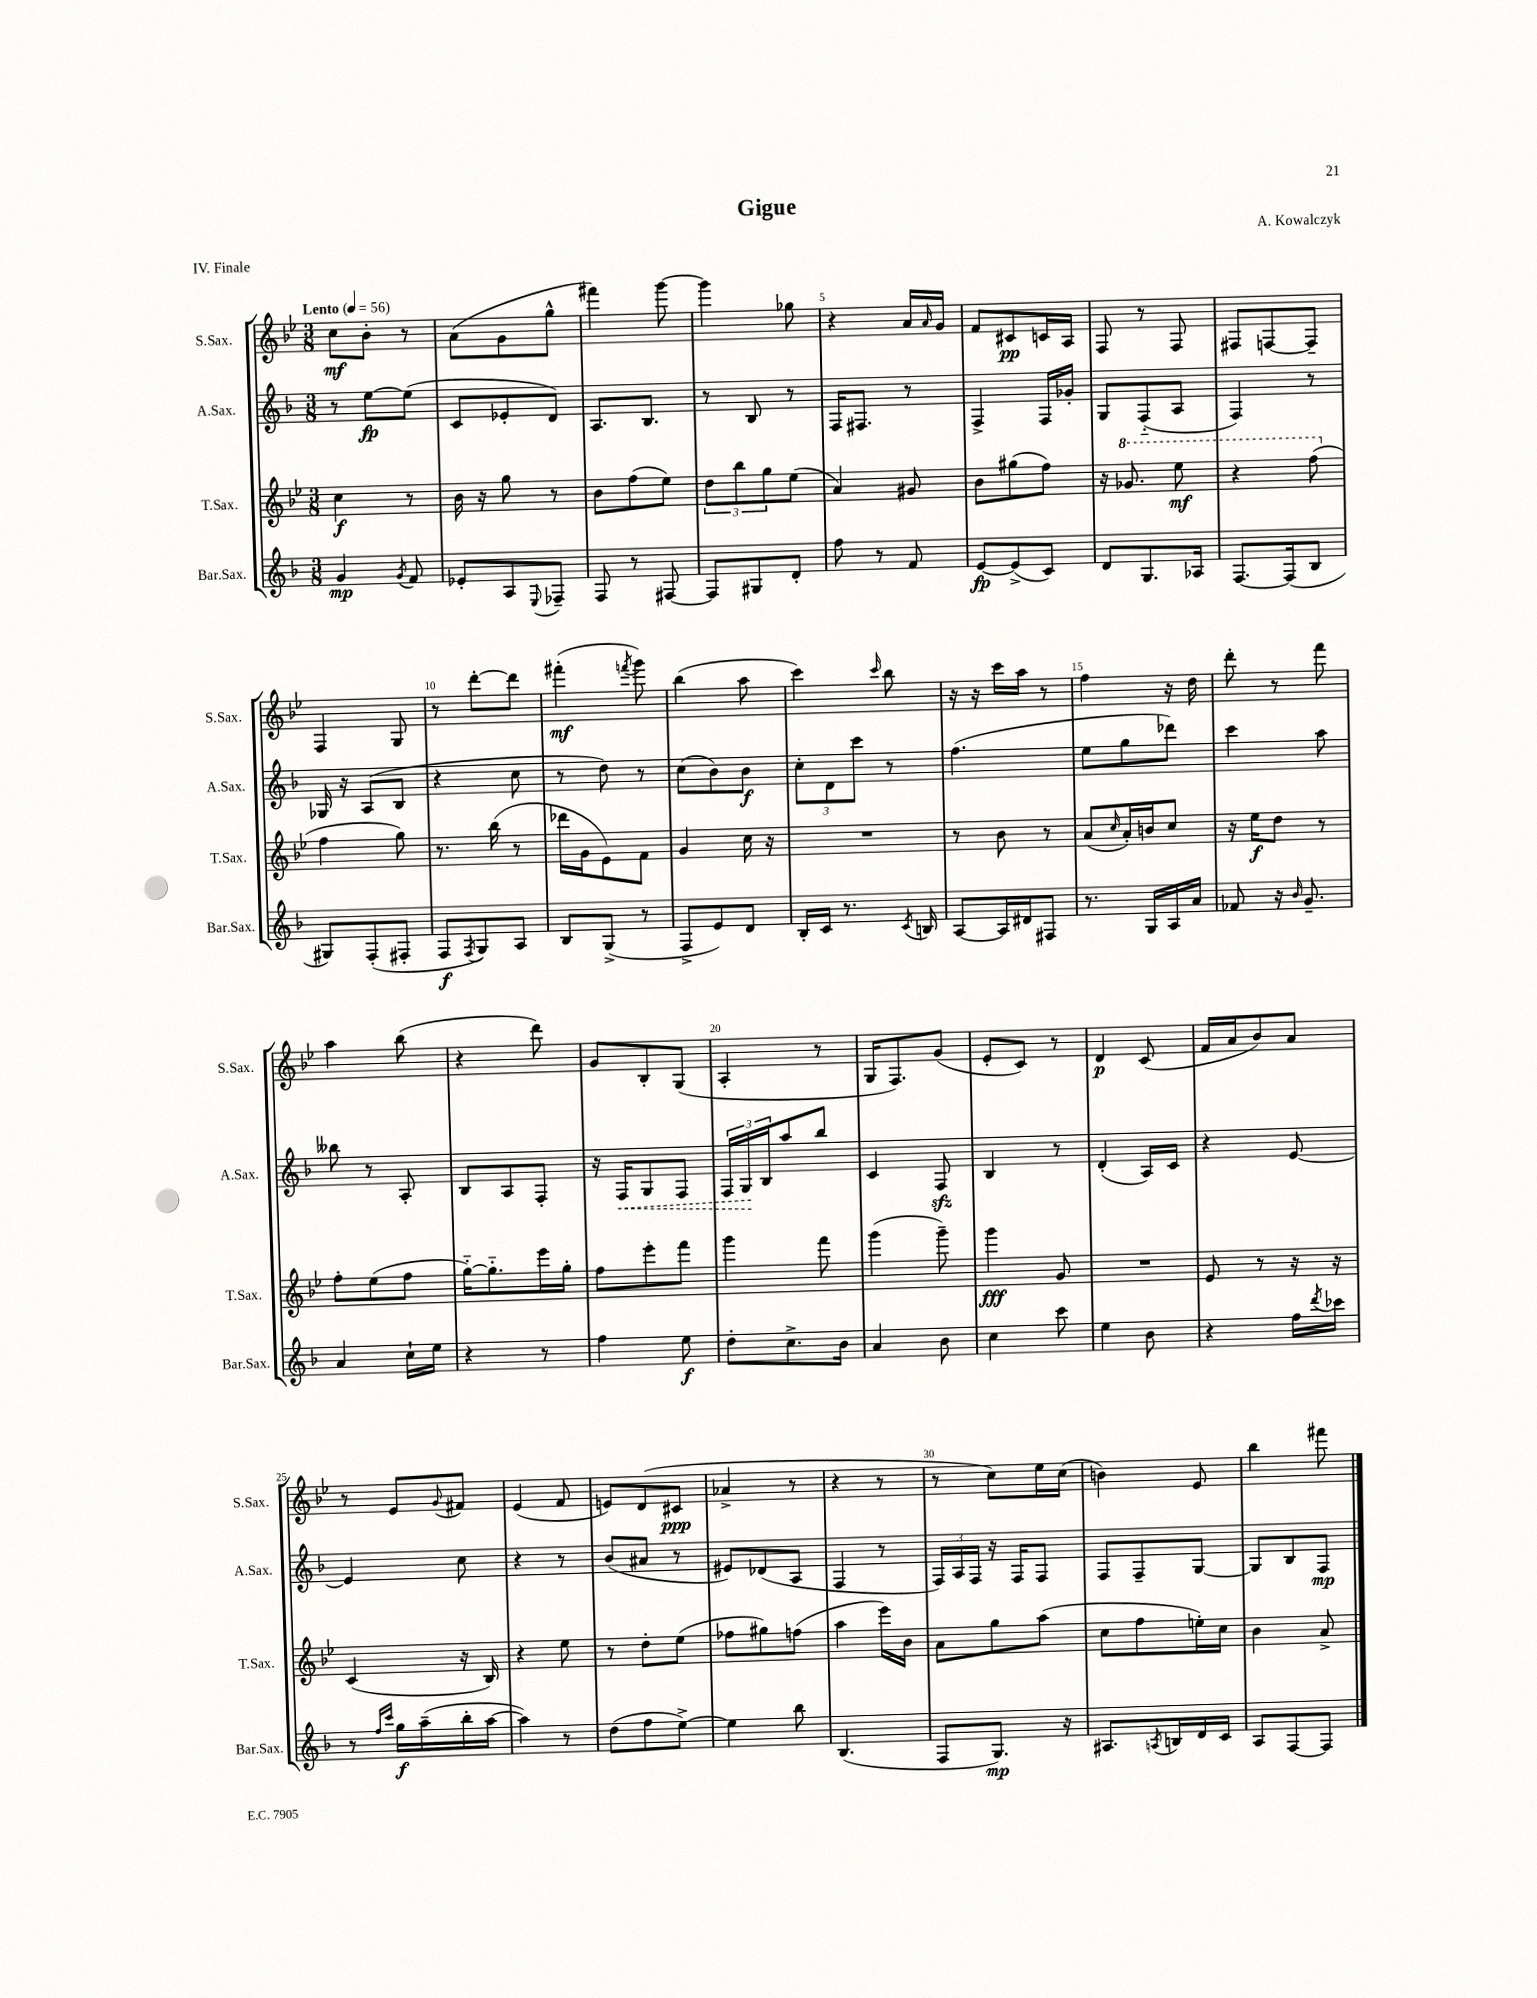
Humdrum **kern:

**kern	**dynam	**kern	**dynam	**kern	**dynam	**kern	**dynam
*part4	*part4	*part3	*part3	*part2	*part2	*part1	*part1
*staff4	*staff4	*staff3	*staff3	*staff2	*staff2	*staff1	*staff1
*I"Bar.Sax.	*	*I"T.Sax.	*	*I"A.Sax.	*	*I"S.Sax.	*
*I'Bar.Sax.	*	*I'T.Sax.	*	*I'A.Sax.	*	*I'S.Sax.	*
*clefG2	*	*clefG2	*	*clefG2	*	*clefG2	*
*k[b-]	*	*k[b-e-]	*	*k[b-]	*	*k[b-e-]	*
*M3/8	*	*M3/8	*	*M3/8	*	*M3/8	*
*MM56	*	*MM56	*	*MM56	*	*MM56	*
=1	=1	=1	=1	=1	=1	=1	=1
!	!	!	!	!	!	!LO:TX:a:B:t=Lento	!
4g/	mp	4cc\	f	8r	.	8cc\L	mf
.	.	.	.	[8ee\L	fp	8b-'\J	.
8qg/	.	.	.	.	.	.	.
8f/	.	8r	.	(8ee\J]	.	8r	.
=2	=2	=2	=2	=2	=2	=2	=2
8e-X'/L	.	16b-\	.	8c/L	.	(8a\L	.
.	.	16r	.	.	.	.	.
8A/	.	8gg\	.	8e-X'/	.	8g\	.
8qqE/	.	.	.	.	.	.	.
8F-X~/J	.	8r	.	8d/J)	.	8gg^^\J	.
=3	=3	=3	=3	=3	=3	=3	=3
8F/	.	8b-\L	.	8.A/L	.	4fff#X\)	.
8r	.	(8ff\	.	.	.	.	.
.	.	.	.	8.B-/J	.	.	.
[8F#X/	.	8ee-\J)	.	.	.	[8ggg\	.
=4	=4	=4	=4	=4	=4	=4	=4
8F#/L]	.	12dd\L	.	8r	.	4ggg\]	.
.	.	12bb-\	.	.	.	.	.
8G#X/	.	.	.	8B-/	.	.	.
.	.	12gg\	.	.	.	.	.
8d'/J	.	(8ee-\J	.	8r	.	8gg-X\	.
=5	=5	=5	=5	=5	=5	=5	=5
8ff\	.	4a/)	.	16F/KL	.	4r	.
.	.	.	.	8.F#X/J	.	.	.
8r	.	.	.	.	.	.	.
8f/	.	8g#X/	.	8r	.	16a/LL	.
.	.	.	.	.	.	16qqa/	.
.	.	.	.	.	.	16g/JJ	.
=6	=6	=6	=6	=6	=6	=6	=6
[8e/L	fp	8b-\L	.	4F^/	.	8f/L	.
(8e^/]	.	(8gg#X\	.	.	.	8c#X/	pp
8c/J)	.	8ff\J)	.	16F/LL	.	16cn/L	.
.	.	.	.	16g-X'/JJ	.	16A/JJ	.
=7	=7	=7	=7	=7	=7	=7	=7
8d/L	.	16r	.	8G/L	.	8F/	.
*	*	*8va	*	*	*	*	*
.	.	8.gg-X/	.	.	.	.	.
8.G/	.	.	.	(8F/	.	8r	.
.	.	8eee-\	mf	8A/J	.	8F/	.
16A-X/Jk	.	.	.	.	.	.	.
=8	=8	=8	=8	=8	=8	=8	=8
[8.F/L	.	4r	.	4F/)	.	8F#X/L	.
.	.	.	.	.	.	[8Fn/	.
(16F/k]	.	.	.	.	.	.	.
8B-/J	.	(8fff\	.	8r	.	8F~/J]	.
!!LO:LB:g=z
=9	=9	=9	=9	=9	=9	=9	=9
*	*	*X8va	*	*	*	*	*
8G#X/L)	.	4ff\	.	16G-X/	.	4F/	.
.	.	.	.	16r	.	.	.
(8F'/	.	.	.	(8A/L	.	.	.
8F#X'/J	.	8gg\)	.	8B-/J	.	8G/	.
=10	=10	=10	=10	=10	=10	=10	=10
8F/L	f	8.r	.	4r	.	8r	.
8qF/	.	.	.	.	.	.	.
8G/)	.	.	.	.	.	[8ddd'\L	.
.	.	(16bb-\	.	.	.	.	.
8A/J	.	8r	.	8cc\	.	8ddd\J]	.
=11	=11	=11	=11	=11	=11	=11	=11
8B-/L	.	16ddd-X\LL	.	8r	.	(4fff#X'\	mf
.	.	16g\J	.	.	.	.	.
(8G^/J	.	8e-\)	.	8dd\)	.	.	.
.	.	.	.	.	.	8qfffn/	.
8r	.	8f\J	.	8r	.	8ggg\)	.
=12	=12	=12	=12	=12	=12	=12	=12
8F^/L	.	4g/	.	(8cc\L	.	(4bb-\	.
8e/)	.	.	.	8b-\)	.	.	.
8d/J	.	16cc\	.	8b-\J	f	8aa\	.
.	.	16r	.	.	.	.	.
=13	=13	=13	=13	=13	=13	=13	=13
16B-'/LL	.	4.r	.	12cc'\L	.	4ccc\)	.
16c/JJ	.	.	.	.	.	.	.
.	.	.	.	12d\	.	.	.
8.r	.	.	.	.	.	.	.
.	.	.	.	12ccc\J	.	.	.
.	.	.	.	.	.	16qqccc/	.
.	.	.	.	8r	.	8bb-\	.
8qc/	.	.	.	.	.	.	.
16Bn/	.	.	.	.	.	.	.
=14	=14	=14	=14	=14	=14	=14	=14
[8A/L	.	8r	.	(4.ff\	.	16r	.
.	.	.	.	.	.	16r	.
16A/L]	.	8b-\	.	.	.	16ccc\LL	.
16d#X/J	.	.	.	.	.	16aa\JJ	.
8F#X/J	.	8r	.	.	.	8r	.
=15	=15	=15	=15	=15	=15	=15	=15
8.r	.	(8a/L	.	8ee\L	.	4ff\	.
.	.	16qqcc/	.	.	.	.	.
.	.	16a'/L)	.	8gg\	.	.	.
16G/LL	.	16bn/J	.	.	.	.	.
16A/	.	8cc/J	.	8ddd-X\J)	.	16r	.
16a/JJ	.	.	.	.	.	16dd\	.
=16	=16	=16	=16	=16	=16	=16	=16
8f-X/	.	16r	.	4ccc\	.	8ddd'\	.
.	.	16ee-\KL	f	.	.	.	.
16r	.	8dd\J	.	.	.	8r	.
16qqb-/	.	.	.	.	.	.	.
8.g~/	.	.	.	.	.	.	.
.	.	8r	.	8aa\	.	8fff\	.
!!LO:LB:g=z
=17	=17	=17	=17	=17	=17	=17	=17
4a/	.	8ff'\L	.	8bb--X\	.	4aa\	.
.	.	(8ee-\	.	8r	.	.	.
16cc`\LL	.	8ff\J	.	8A'/	.	(8bb-\	.
16ee\JJ	.	.	.	.	.	.	.
=18	=18	=18	=18	=18	=18	=18	=18
4r	.	[16gg\KL)	.	8B-/L	.	4r	.
.	.	8.gg\]	.	.	.	.	.
.	.	.	.	8A/	.	.	.
8r	.	16eee-\L	.	8F'/J	.	8ddd\)	.
.	.	16gg'\JJ	.	.	.	.	.
=19	=19	=19	=19	=19	=19	=19	=19
4ff\	.	8ff\L	.	16r	.	8g/L	.
!	!	!	!	!	!LO:HP:b	!	!
.	.	.	.	16F/KL	<	.	.
.	.	8eee-'\	.	8G/	.	8B-'/	.
8ee\	f	8fff\J	.	8F/J	.	(8G/J	.
=20	=20	=20	=20	=20	=20	=20	=20
8dd'\L	.	4ggg\	.	24F/LL	.	4A'/	.
.	.	.	.	24G/	.	.	.
.	.	.	.	24B-/J	[	.	.
8.cc^\	.	.	.	8aa/	.	.	.
.	.	8fff\	.	8bb-/J	.	8r	.
16b-\Jk	.	.	.	.	.	.	.
=21	=21	=21	=21	=21	=21	=21	=21
4a/	.	(4ggg\	.	4c/	.	16G/KL	.
.	.	.	.	.	.	8.F/)	.
8b-\	.	8ggg~\)	.	8Fzz/	.	(8g/J	.
=22	=22	=22	=22	=22	=22	=22	=22
4cc\	.	4ggg\	fff	4B-/	.	8e-'/L	.
.	.	.	.	.	.	8c/J)	.
8ccc\	.	8g/	.	8r	.	8r	.
=23	=23	=23	=23	=23	=23	=23	=23
4ee\	.	4.r	.	(4d'/	.	4d/	p
8b-\	.	.	.	16A/LL)	.	(8c/	.
.	.	.	.	16c/JJ	.	.	.
=24	=24	=24	=24	=24	=24	=24	=24
4r	.	8e-/	.	4r	.	16f/LL	.
.	.	.	.	.	.	16a/J	.
.	.	8r	.	.	.	8b-/)	.
16ff\LL	.	16r	.	[8e/	.	8a/J	.
8qddd/	.	.	.	.	.	.	.
16ccc-X\JJ	.	16r	.	.	.	.	.
!!LO:LB:g=z
=25	=25	=25	=25	=25	=25	=25	=25
8r	.	(4c/	.	4e/]	.	8r	.
16qqff/LL	.	.	.	.	.	.	.
16qqccc/JJ	.	.	.	.	.	.	.
16gg\LL	f	.	.	.	.	8e-/L	.
(16aa~\	.	.	.	.	.	.	.
.	.	.	.	.	.	8qqg/	.
16bb-'\	.	16r	.	8cc\	.	8f#X/J	.
[16aa\JJ	.	16B-/)	.	.	.	.	.
=26	=26	=26	=26	=26	=26	=26	=26
4aa\])	.	4r	.	4r	.	(4e-/	.
8r	.	8ee-\	.	8r	.	8f/	.
=27	=27	=27	=27	=27	=27	=27	=27
(8dd\L	.	8r	.	(8b-/L	.	8en/L)	.
8ff\	.	8dd'\L	.	8a#X/J	.	(8d/	.
[8ee^\J)	.	(8ee-\J	.	8r	.	8c#X/J	ppp
=28	=28	=28	=28	=28	=28	=28	=28
4ee\]	.	8ff-X\L	.	8e#X/L)	.	4a-X^/	.
.	.	8gg#X\)	.	(8d-X/	.	.	.
8bb-\	.	(8ffn\J	.	8A/J	.	8r	.
=29	=29	=29	=29	=29	=29	=29	=29
(4.B-/	.	4aa\	.	4F/	.	4r	.
.	.	16eee-\LL)	.	8r	.	8r	.
.	.	16b-\JJ	.	.	.	.	.
=30	=30	=30	=30	=30	=30	=30	=30
8F/L	.	8a\L	.	24F/LL)	.	8r	.
.	.	.	.	24A/	.	.	.
.	.	.	.	24F/JJ	.	.	.
8.G/J)	mp	8gg\	.	16r	.	8cc\L)	.
.	.	.	.	16F/KL	.	.	.
.	.	(8aa\J	.	8F/J	.	16ee-\L	.
16r	.	.	.	.	.	(16cc\JJ	.
=31	=31	=31	=31	=31	=31	=31	=31
8.A#X/L	.	8cc\L	.	8F/L	.	4bn\)	.
.	.	8ff\	.	8F~/	.	.	.
8qAn/	.	.	.	.	.	.	.
16Bn/L	.	.	.	.	.	.	.
16d/	.	16een'\L)	.	[8G/J	.	8e-/	.
16c/JJ	.	16cc\JJ	.	.	.	.	.
=32	=32	=32	=32	=32	=32	=32	=32
8A/L	.	4b-\	.	8G/L]	.	4bb-\	.
[8F/	.	.	.	8B-/	.	.	.
8F/J]	.	8a^/	.	8F/J	mp	8fff#X\	.
==	==	==	==	==	==	==	==
*-	*-	*-	*-	*-	*-	*-	*-
